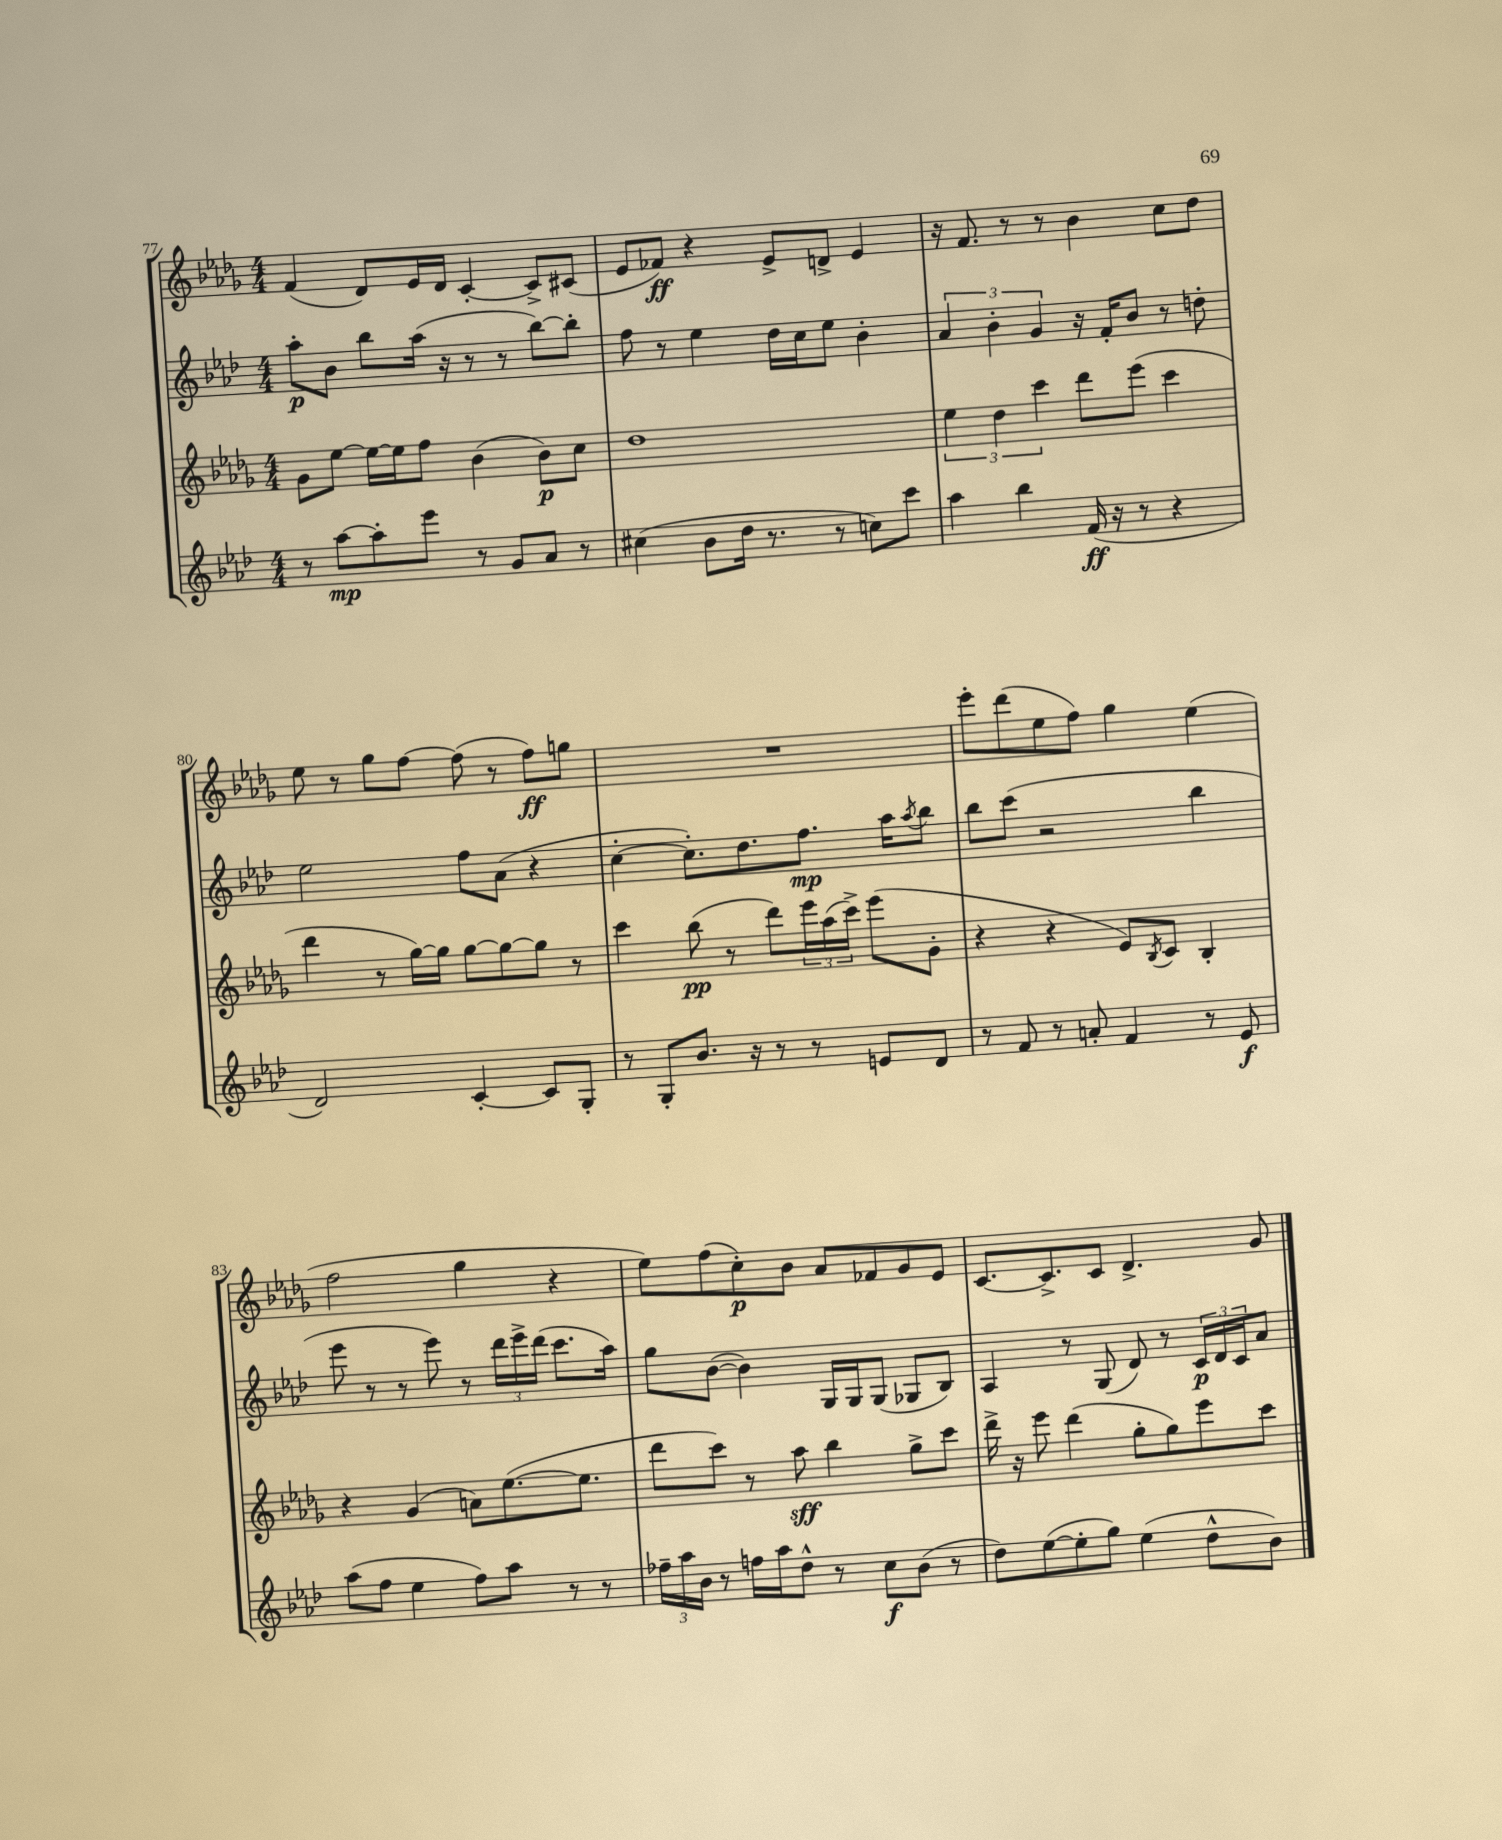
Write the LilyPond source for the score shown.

<<
\new StaffGroup <<
\new Staff = "s0" {
    \clef treble \key des \major \numericTimeSignature \time 4/4
    f'4( des'8) ees'16 des'16 c'4~-. c'8-> cis'8( |
    ees'8 fes'8\ff) r4 ees'8-> d'8-> ees'4 |
    r16 f'8. r8 r8 bes'4 c''8 des''8 |
    ees''8 r8 ges''8 f''8~ f''8( r8 f''8\ff) g''8 |
    R1 |
    ees'''8-. des'''8( ees''8 f''8) ges''4 ees''4( |
    f''2 ges''4 r4 |
    ees''8) f''8( c''8-.\p) bes'8 aes'8 fes'8 ges'8 ees'8 |
    c'8.~ c'8.-> c'8 des'4.-> ges'8 \bar "|." |
}
\new Staff = "s1" {
    \clef treble \key aes \major \numericTimeSignature \time 4/4
    aes''8-.\p bes'8 bes''8 aes''16( r16 r8 r8 bes''8~) bes''8-. |
    f''8 r8 ees''4 des''16 c''16 ees''8 bes'4-. |
    \tuplet 3/2 { aes'4 bes'4-. g'4 } r16 f'16-. bes'8 r8 d''8-. |
    ees''2 f''8 aes'8( r4 |
    c''4~-. c''8.-.) des''8. f''8.\mp aes''16 \acciaccatura { aes''8 } bes''8 |
    bes''8 c'''8( r2 bes''4 |
    ees'''8 r8 r8 ees'''8) r8 \tuplet 3/2 { des'''16 ees'''16-> des'''16( } c'''8. aes''16) |
    g''8 bes'8~( bes'4) g16 g16 g8( ges8 bes8) |
    aes4 r8 g8( des'8) r8 \tuplet 3/2 { c'16\p des'16 c'16 } aes'8 \bar "|." |
}
\new Staff = "s2" {
    \clef treble \key des \major \numericTimeSignature \time 4/4
    ges'8 ees''8~ ees''16~ ees''16 f''8 bes'4( bes'8\p) c''8 |
    des''1 |
    \tuplet 3/2 { ees''4 des''4 c'''4 } des'''8 ees'''8( c'''4 |
    des'''4 r8 ges''16~) ges''16 ges''8~ ges''8~ ges''8 r8 |
    c'''4 bes''8\pp( r8 des'''8) \tuplet 3/2 { ees'''16 aes''16( c'''16->) } ees'''8( ges'8-. |
    r4 r4 ees'8) \acciaccatura { bes8 } c'8 bes4-. |
    r4 ges'4( a'8) ees''8.~( ees''8. |
    des'''8 c'''8) r8 aes''8\sff bes''4 ges''8-> c'''8 |
    des'''16-> r16 ees'''8 des'''4( ges''8-. ges''8) ees'''8 c'''8 \bar "|." |
}
\new Staff = "s3" {
    \clef treble \key aes \major \numericTimeSignature \time 4/4
    r8 aes''8~\mp aes''8-. ees'''8 r8 g'8 aes'8 r8 |
    cis''4( bes'8 des''16 r8. r8 c''8) c'''8 |
    aes''4 bes''4 f'16\ff( r16 r8 r4 |
    des'2) c'4~-. c'8 g8-. |
    r8 g8-. bes'8. r16 r8 r8 e'8 des'8 |
    r8 f'8 r8 a'8-. f'4 r8 ees'8\f |
    aes''8( f''8 ees''4 f''8) aes''8 r8 r8 |
    \tuplet 3/2 { fes''16-- aes''16 bes'16 } r8 f''16 aes''16 des''8-^ r8 c''8\f bes'8( r8 |
    des''8) ees''8~( ees''8-. g''8) ees''4( des''8-^ bes'8) \bar "|." |
}
>>
>>
\layout { \context { \Score currentBarNumber = #77 } }
